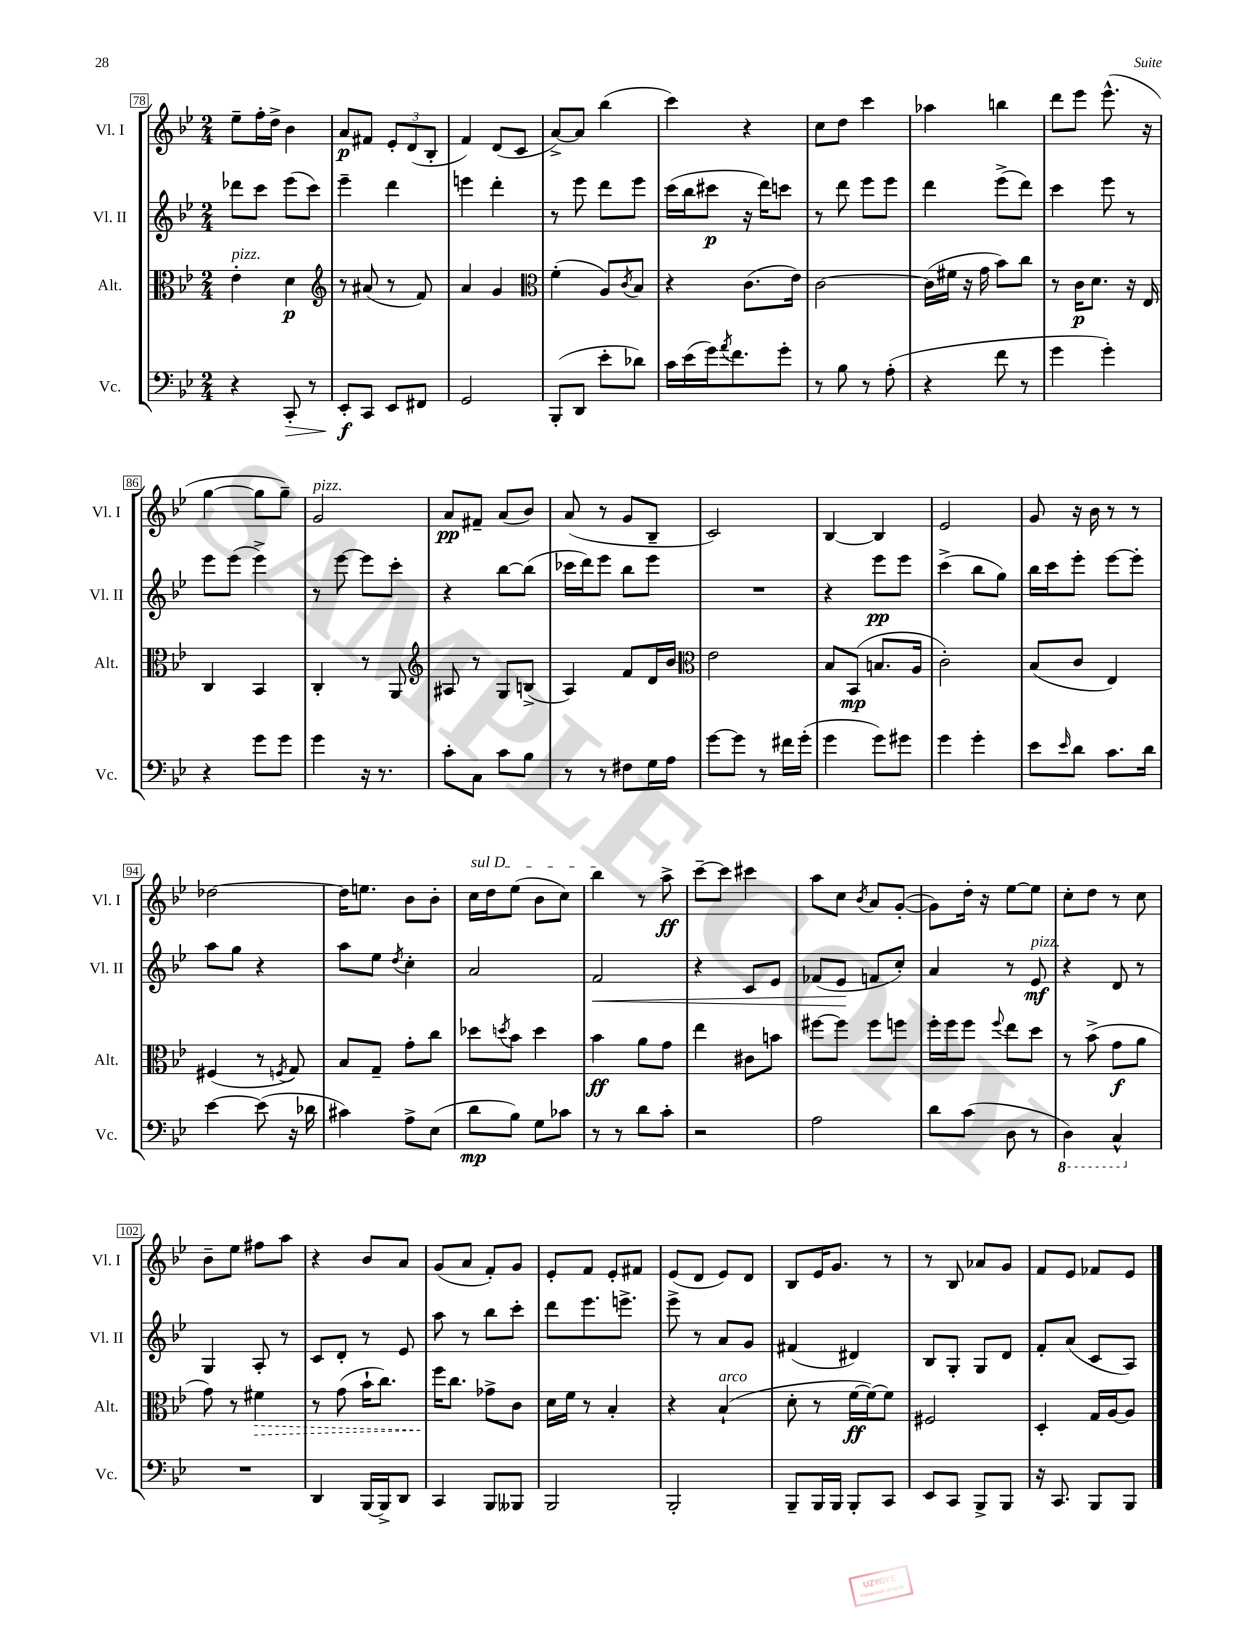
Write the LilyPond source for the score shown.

<<
\new StaffGroup <<
\new Staff = "s0" \with { instrumentName = "Vl. I" shortInstrumentName = "Vl. I" } {
    \clef treble \key bes \major \numericTimeSignature \time 2/4
    ees''8-- f''16-. d''16-> bes'4 |
    a'8\p fis'8 \tuplet 3/2 { ees'8-. d'8( bes8-. } |
    f'4) d'8( c'8 |
    a'8~->) a'8 bes''4( |
    c'''4) r4 |
    c''8 d''8 c'''4 |
    aes''4 b''4 |
    d'''8 ees'''8 ees'''8.-^( r16 |
    g''4~ g''8 g''8--) |
    g'2^\markup { \italic "pizz." } |
    a'8\pp fis'8-- a'8( bes'8) |
    a'8( r8 g'8 bes8-- |
    c'2) |
    bes4~ bes4 |
    ees'2 |
    g'8 r16 bes'16 r8 r8 |
    des''2~ |
    des''16 e''8. bes'8 bes'8-. |
    \once \override TextSpanner.bound-details.left.text = \markup { \italic "sul D" } c''16\startTextSpan d''16 ees''8( bes'8 c''8) |
    bes''4\stopTextSpan r8 a''8->\ff |
    c'''8~-- c'''8 cis'''4 |
    a''8 c''8 \acciaccatura { bes'8 } a'8 g'8~-.( |
    g'8) d''16-. r16 ees''8~ ees''8 |
    c''8-. d''8 r8 c''8 |
    bes'8-- ees''8 fis''8 a''8 |
    r4 bes'8 a'8 |
    g'8( a'8 f'8-.) g'8 |
    ees'8-. f'8 ees'8-. fis'8 |
    ees'8( d'8 ees'8) d'8 |
    bes8 ees'16 g'8. r8 |
    r8 bes8 aes'8 g'8 |
    f'8 ees'8 fes'8 ees'8 \bar "|." |
}
\new Staff = "s1" \with { instrumentName = "Vl. II" shortInstrumentName = "Vl. II" } {
    \clef treble \key bes \major \numericTimeSignature \time 2/4
    des'''8 c'''8 ees'''8( c'''8) |
    ees'''4-- d'''4 |
    e'''4 d'''4-. |
    r8 ees'''8 d'''8 ees'''8 |
    c'''16( bes''16 cis'''8\p r16 d'''16) c'''8 |
    r8 d'''8 ees'''8 ees'''8 |
    d'''4 ees'''8->( d'''8) |
    c'''4 ees'''8 r8 |
    ees'''8 ees'''8( ees'''4->) |
    r8 ees'''8~ ees'''8 c'''8-. |
    r4 bes''8~ bes''8( |
    ces'''16 d'''16) ees'''8 bes''8 ees'''8 |
    R2 |
    r4 ees'''8\pp ees'''8 |
    c'''4->( bes''8 g''8) |
    bes''16 c'''16 ees'''8-. ees'''8~ ees'''8-. |
    a''8 g''8 r4 |
    a''8 ees''8 \acciaccatura { d''8 } c''4-. |
    a'2 |
    f'2\< |
    r4 c'8 ees'8 |
    fes'8( ees'8\! f'8 c''8-.) |
    a'4 r8 ees'8\mf^\markup { \italic "pizz." } |
    r4 d'8 r8 |
    g4 a8-. r8 |
    c'8 d'8-. r8 ees'8 |
    a''8 r8 bes''8 c'''8-. |
    d'''8 ees'''8. e'''8.-> |
    ees'''8-> r8 a'8 g'8 |
    fis'4( dis'4) |
    bes8 g8-. g8 d'8 |
    f'8-. a'8( c'8 a8) \bar "|." |
}
\new Staff = "s2" \with { instrumentName = "Alt." shortInstrumentName = "Alt." } {
    \clef alto \key bes \major \numericTimeSignature \time 2/4
    ees'4-.^\markup { \italic "pizz." } d'4\p |
    \clef treble r8 ais'8( r8 f'8) |
    a'4 g'4 |
    \clef alto f'4-.( a8) \acciaccatura { c'8 } bes8 |
    r4 c'8.( ees'16) |
    c'2~ |
    c'16( fis'16 r16 g'16 bes'8) c''8 |
    r8 c'16\p d'8. r16 ees16 |
    c4 bes,4 |
    c4-. r8 a,8 |
    \clef treble ais8 r8 g8 b8->( |
    a4) f'8 d'16 bes'16 |
    \clef alto ees'2 |
    bes8 bes,8\mp( b8. a16 |
    c'2-.) |
    bes8( c'8 ees4) |
    fis4( r8 \acciaccatura { f8 } g8) |
    bes8 g8-- g'8-. c''8 |
    des''8 \acciaccatura { d''8 } bes'8 d''4 |
    bes'4\ff a'8 g'8 |
    ees''4 cis'8 b'8 |
    fis''8~ fis''8 fis''8 f''8 |
    f''16-. f''16 f''8 \appoggiatura { f''8 } ees''8 d''8 |
    r8 bes'8->( g'8\f a'8 |
    g'8) r8 \once \override Hairpin.style = #'dashed-line fis'4\> |
    r8 g'8( bes'16-! c''8.) |
    f''16\! c''8. ges'8-> c'8 |
    d'16 f'16 r8 bes4-. |
    r4 bes4-!^\markup { \italic "arco" }( |
    d'8-. r8 f'16~\ff f'16~) f'8 |
    fis2 |
    d4-. g16 a16~ a8 \bar "|." |
}
\new Staff = "s3" \with { instrumentName = "Vc." shortInstrumentName = "Vc." } {
    \clef bass \key bes \major \numericTimeSignature \time 2/4
    r4 c,8-.\> r8 |
    ees,8-.\f\! c,8 ees,8 fis,8 |
    g,2 |
    bes,,8-.( d,8 ees'8-. des'8) |
    c'16 ees'16( g'16) \acciaccatura { a'8 } f'8. g'8-. |
    r8 bes8 r8 a8-.( |
    r4 f'8 r8 |
    g'4 g'4-.) |
    r4 g'8 g'8 |
    g'4 r16 r8. |
    c'8-. c8 c'8 bes8 |
    r8 r8 fis8 g16 a16 |
    g'8~ g'8 r8 fis'16 g'16-.( |
    g'4 g'8) gis'8 |
    g'4 g'4-. |
    ees'8 \grace { ees'16 } d'8 c'8. d'16 |
    ees'4~ ees'8( r16 des'16 |
    cis'4) a8-> ees8( |
    d'8\mp bes8) g8 ces'8 |
    r8 r8 d'8 c'8-. |
    r2 |
    a2 |
    d'8 c'8( d8 r8 |
    \ottava #-1 d,4) c,4-^ \ottava #0 |
    R2 |
    d,4 bes,,16~ bes,,16-> d,8 |
    c,4 bes,,8 beses,,8 |
    bes,,2 |
    bes,,2-. |
    bes,,8-- bes,,16 bes,,16 bes,,8-. c,8 |
    ees,8 c,8 bes,,8-> bes,,8 |
    r16 c,8. bes,,8 bes,,8 \bar "|." |
}
>>
>>
\layout { \context { \Score currentBarNumber = #78 \override BarNumber.stencil = #(make-stencil-boxer 0.1 0.3 ly:text-interface::print) } }
